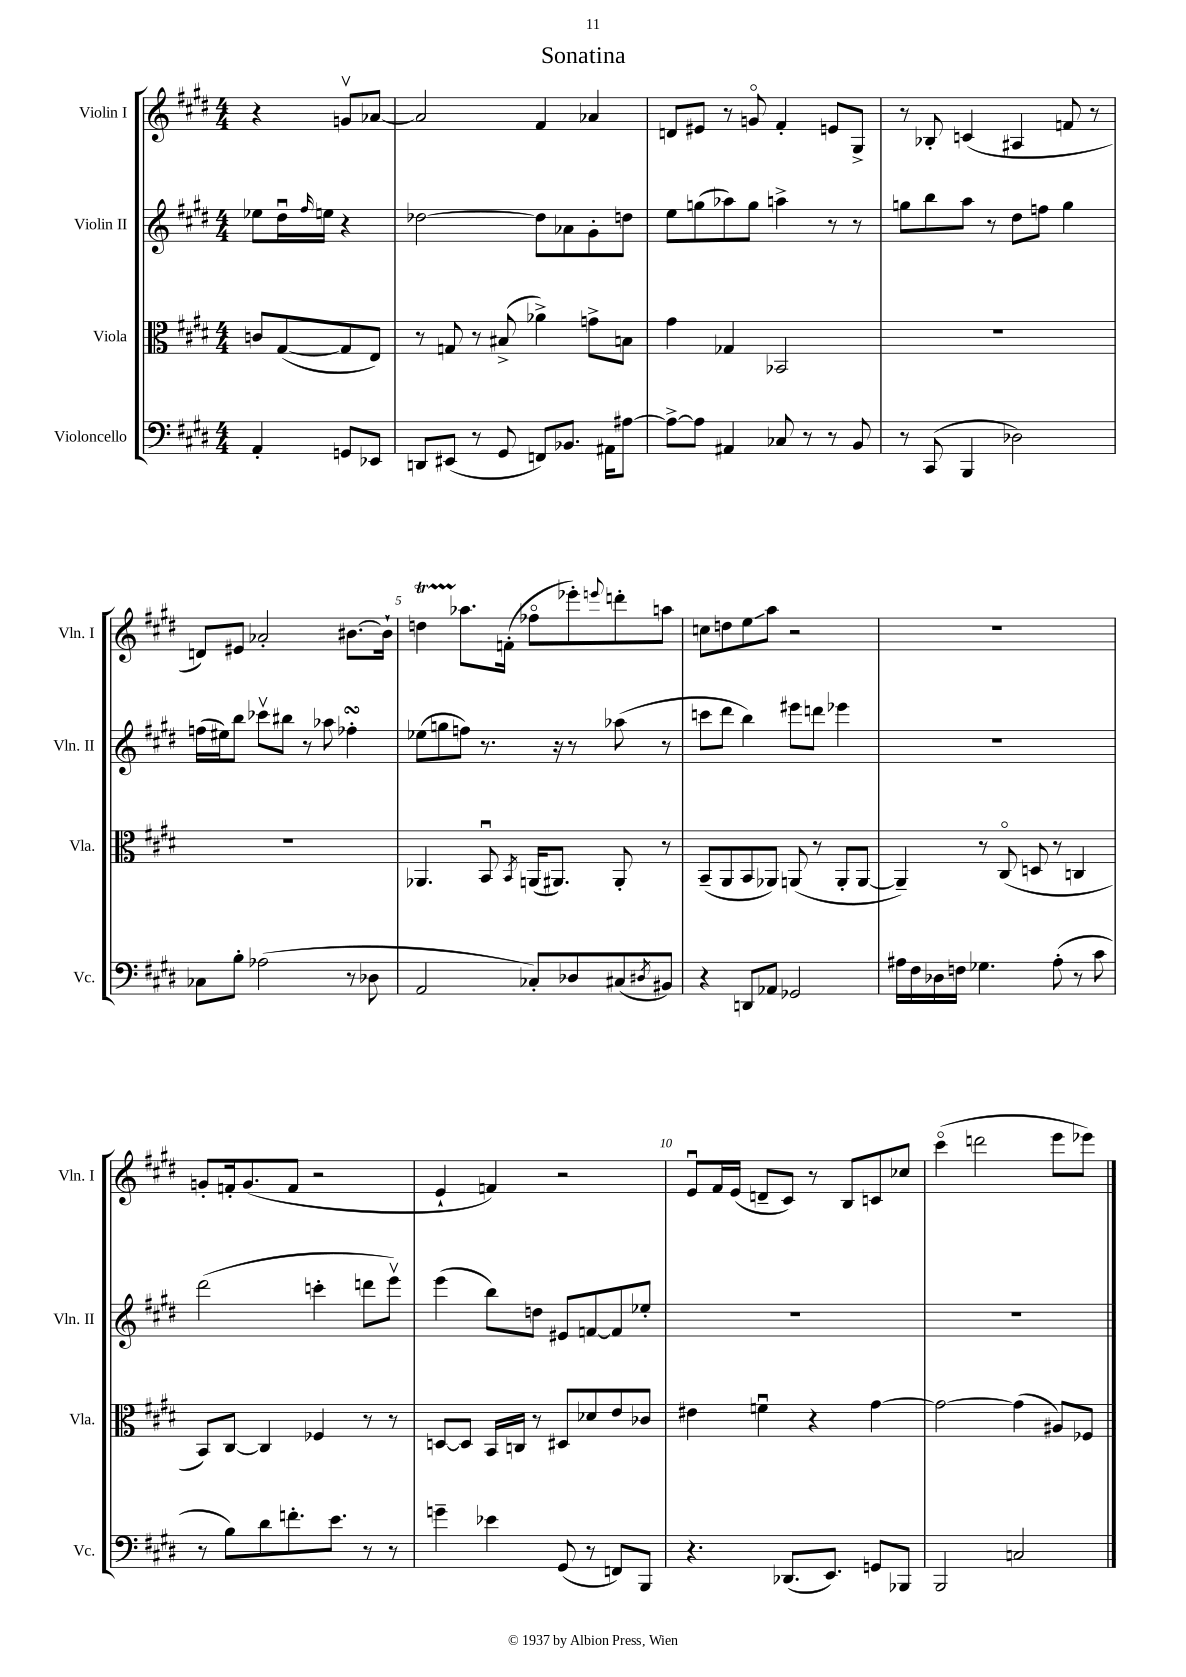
\header { title = "Sonatina" }
<<
\new StaffGroup <<
\new Staff = "s0" \with { instrumentName = "Violin I" shortInstrumentName = "Vln. I" } {
    \clef treble \key e \major \numericTimeSignature \time 4/4 \partial 2
    r4 g'8\upbow aes'8~ |
    aes'2 fis'4 aes'4 |
    d'8 eis'8 r8 g'8\flageolet fis'4-. e'8 gis8-> |
    r8 bes8-. c'4( ais4 f'8 r8 |
    d'8) eis'8 aes'2-. bis'8.~ bis'16-! |
    d''4\startTrillSpan aes''8.\stopTrillSpan f'16-.( fes''8\flageolet ees'''8-.) \appoggiatura { e'''8 } d'''8-. a''8 |
    c''8 d''8 e''8\glissando a''8 r2 |
    R1 |
    g'8-. f'16-. g'8.( f'8 r2 |
    e'4-! f'4) r2 |
    e'8\downbow fis'16 e'16( d'8-- cis'8) r8 b8 c'8 ces''8 |
    cis'''4\flageolet( d'''2 e'''8 ees'''8) \bar "|." |
}
\new Staff = "s1" \with { instrumentName = "Violin II" shortInstrumentName = "Vln. II" } {
    \clef treble \key e \major \numericTimeSignature \time 4/4 \partial 2
    ees''8 dis''16\downbow \grace { fis''16 } e''16 r4 |
    des''2~ des''8 aes'8 gis'8-. d''8 |
    e''8 g''8( aes''8) g''8 a''4-> r8 r8 |
    g''8 b''8 a''8 r8 dis''8 f''8 g''4 |
    f''16( eis''16) b''8 ces'''8\upbow bis''8 r8 aes''8 fes''4-.\turn |
    ees''8( g''8 f''8) r8. r16 r8 aes''8( r8 |
    c'''8 dis'''8 b''4) eis'''8 d'''8 ees'''4 |
    R1 |
    dis'''2( c'''4-. d'''8 e'''8\upbow) |
    e'''4( b''8) d''8 eis'8 f'8~ f'8 ees''8-. |
    R1 |
    R1 \bar "|." |
}
\new Staff = "s2" \with { instrumentName = "Viola" shortInstrumentName = "Vla." } {
    \clef alto \key e \major \numericTimeSignature \time 4/4 \partial 2
    c'8 gis8~( gis8 e8) |
    r8 g8 r8 bis8->( aes'4->) g'8-> b8 |
    gis'4 ges4 bes,2 |
    R1 |
    R1 |
    aes,4. b,8\downbow \acciaccatura { b,8 } a,16( ais,8.) ais,8-. r8 |
    b,8--( a,8 b,8 aes,8) a,8( r8 a,8-. a,8~ |
    a,4--) r8 cis8\flageolet( d8 r8 c4 |
    b,8) cis8~ cis4 fes4 r8 r8 |
    d8~ d8 b,16 c16 r8 dis8 des'8 e'8 ces'8 |
    eis'4 f'4\downbow r4 gis'4~ |
    gis'2~ gis'4( ais8) fes8 \bar "|." |
}
\new Staff = "s3" \with { instrumentName = "Violoncello" shortInstrumentName = "Vc." } {
    \clef bass \key e \major \numericTimeSignature \time 4/4 \partial 2
    a,4-. g,8 ees,8 |
    d,8 eis,8( r8 gis,8 f,8) bes,8. ais,16 ais8~ |
    ais8~-> ais8 ais,4 ces8 r8 r8 b,8 |
    r8 cis,8( b,,4 des2) |
    ces8 b8-. aes2( r8 des8 |
    a,2 ces8-.) des8 cis8( \acciaccatura { dis8 } bis,8) |
    r4 d,8 aes,8 ges,2 |
    ais16 fis16 des16 f16 ges4. ais8-.( r8 cis'8 |
    r8 b8) dis'8 f'8.-. e'8. r8 r8 |
    g'4-- ees'4 gis,8( r8 f,8) b,,8 |
    r4. des,8.( e,8.) g,8 bes,,8 |
    b,,2 c2 \bar "|." |
}
>>
>>
\layout { \context { \Score \override BarNumber.break-visibility = ##(#f #t #t) barNumberVisibility = #(every-nth-bar-number-visible 5) } }
